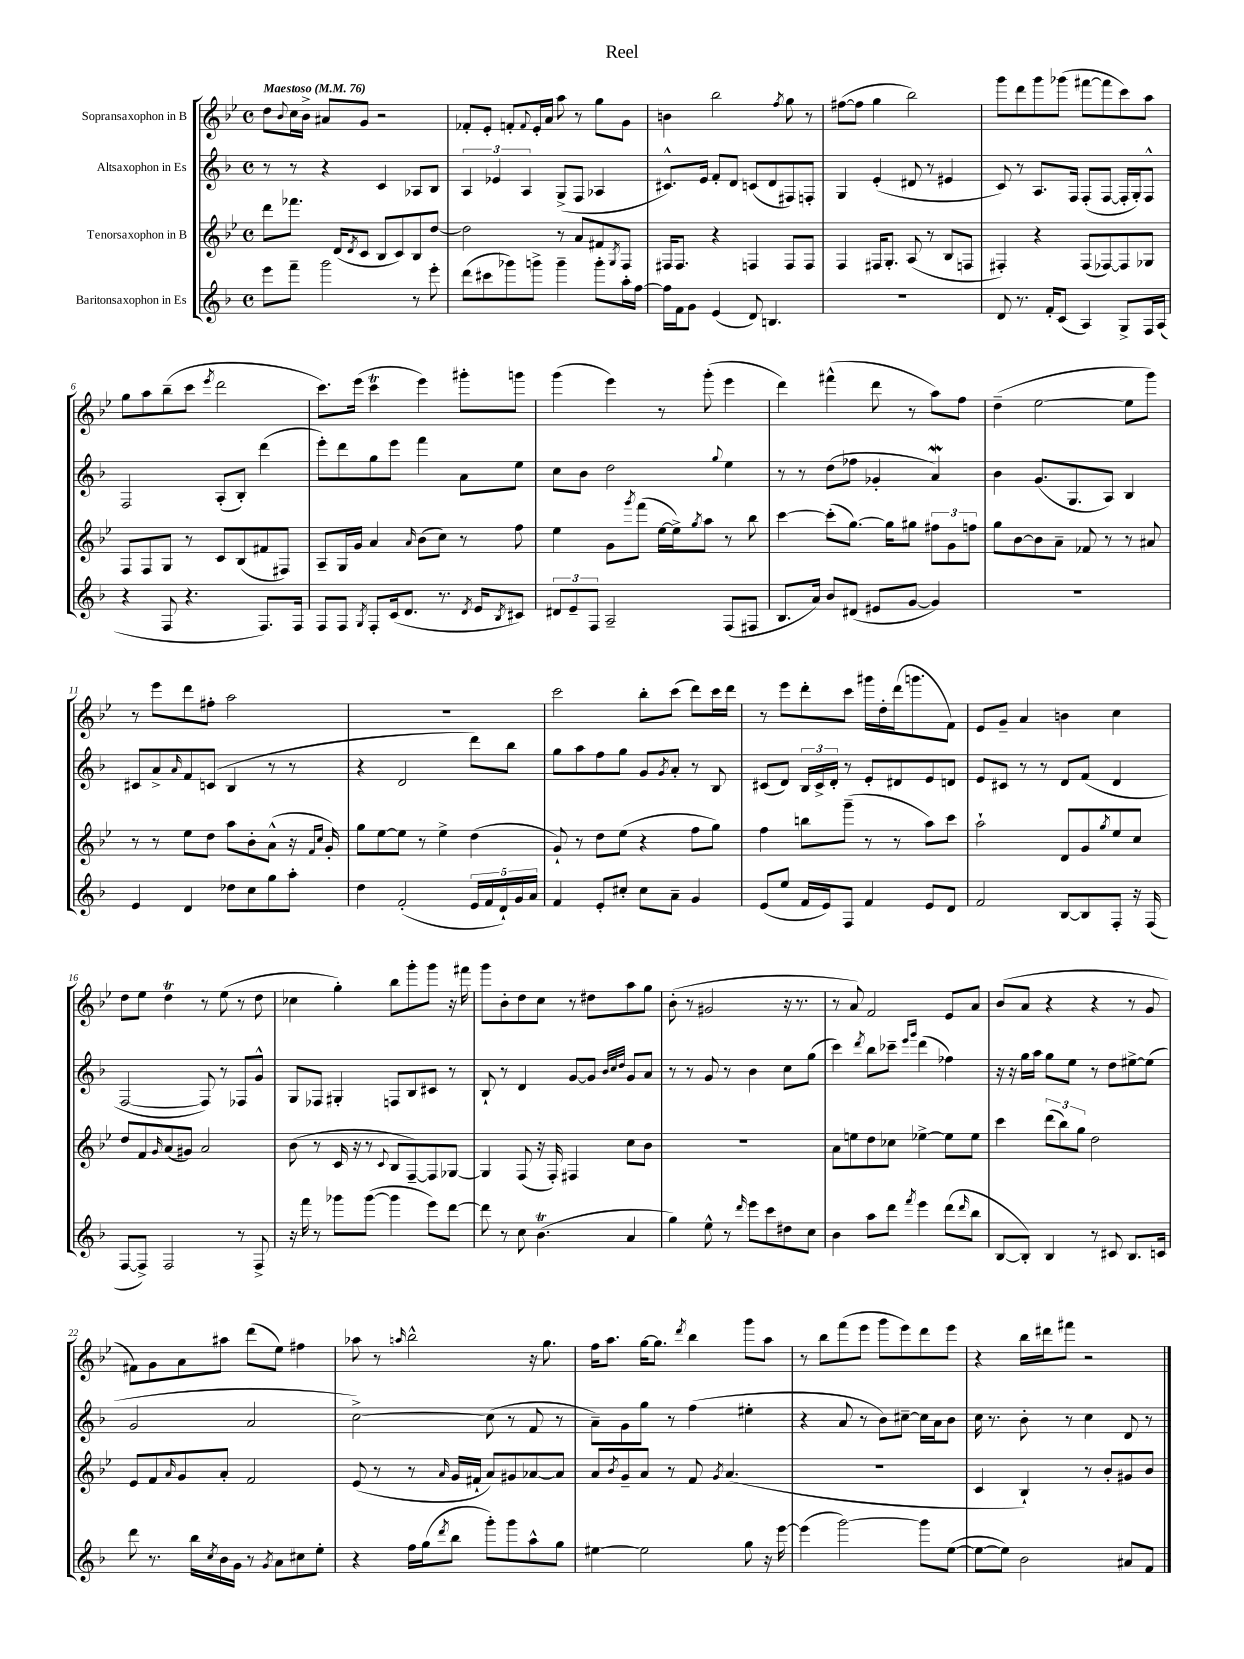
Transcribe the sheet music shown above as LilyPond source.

\header { title = "Reel" }
<<
\new StaffGroup <<
\new Staff = "s0" \with { instrumentName = "Sopransaxophon in B" } {
    \clef treble \key bes \major \defaultTimeSignature \time 4/4 \tempo "Maestoso" 4 = 76
    d''8 \appoggiatura { bes'8 } c''16 bes'16-> ais'8 g'8 r2 |
    fes'8-. ees'8-. f'8-. \appoggiatura { f'8 } ees'16-. a'16 a''8 r8 g''8 g'8 |
    b'4 bes''2 \acciaccatura { f''8 } g''8 r8 |
    fis''8~( fis''8 g''4 bes''2) |
    g'''8 d'''8 g'''8 ges'''8( fis'''8~ fis'''8 c'''8) a''8 |
    g''8 a''8 bes''8--( c'''8 \acciaccatura { ees'''8 } d'''2 |
    c'''8.) ees'''16( c'''4\trill ees'''4) gis'''8-. g'''8 |
    g'''4( ees'''4) r8 g'''8-.( ees'''4 |
    d'''4) fis'''4-^( d'''8 r8 a''8) f''8 |
    d''4--( ees''2~ ees''8 g'''8) |
    r8 ees'''8 d'''8 fis''8-. a''2 |
    R1 |
    c'''2 bes''8-. c'''8( d'''8) c'''16 d'''16 |
    r8 ees'''8 d'''8-. c'''8 gis'''16 d''16-. d'''16( g'''8. f'8) |
    ees'8 g'8-- a'4 b'4 c''4 |
    d''8 ees''8 d''4\trill r8 ees''8( r8 d''8 |
    ces''4 g''4-.) bes''8 g'''8-. g'''8 r16 fis'''16 |
    g'''8 bes'8-. d''8 c''8 r8 dis''8 a''8 g''8 |
    bes'8-.( r8 gis'2 r16 r8. |
    r8 a'8) f'2 ees'8 a'8 |
    bes'8( a'8 r4 r4 r8 g'8 |
    fis'8) g'8 a'8 ais''8 d'''8( ees''8) fis''4 |
    aes''8 r8 \grace { a''16 } bes''2-^ r16 g''8. |
    f''16 a''8. g''16~ g''8. \acciaccatura { d'''8 } bes''4 g'''8 a''8 |
    r8 bes''8 f'''8( ees'''8 g'''8 ees'''8) d'''8 ees'''8 |
    r4 bes''16 dis'''16 fis'''8 r2 \bar "|." |
}
\new Staff = "s1" \with { instrumentName = "Altsaxophon in Es" } {
    \clef treble \key f \major \defaultTimeSignature \time 4/4
    r8 r8 r4 c'4 aes8 bes8 |
    \tuplet 3/2 { a4 ees'4 a4 } g8->( f8 aes4 |
    cis'8.-^) e'16 f'8-. d'8 c'8( d'8 fis8) f8-. |
    g4 e'4-.( dis'8 r8 eis'4 |
    c'8) r8 a8. f16 f8-.( f8~ f16-. g16-.) f8-^ |
    f2 a8-.( bes8-.) d'''4( |
    e'''8-.) d'''8 g''8 e'''8 f'''4 a'8 e''8 |
    c''8 bes'8 d''2 \appoggiatura { g''8 } e''4 |
    r8 r8 d''8( fes''8 ges'4-. a'4\mordent) |
    bes'4 g'8.( g8. a8) bes4 |
    cis'8 a'8-> \grace { a'16 } f'8 c'8( bes4 r8 r8 |
    r4 d'2 d'''8) bes''8 |
    g''8 a''8 f''8 g''8 g'8 \acciaccatura { g'8 } a'8-. r8 bes8 |
    cis'8( d'8) \tuplet 3/2 { bes16 cis'16-> d'16-. } r8 e'8-. dis'8 e'8 d'8 |
    e'8 cis'8 r8 r8 d'8 f'8( d'4 |
    f2~ f8) r8 fes8 g'8-^ |
    g8 fes8 gis4-. f8 bes8 cis'8 r8 |
    bes8-! r8 d'4 g'8~ g'8 \grace { bes'32 c''32 d''32 } g'8 a'8 |
    r8 r8 g'8 r8 bes'4 c''8 g''8( |
    c'''4) \acciaccatura { d'''8 } bes''8 ces'''8-- \grace { e'''16 g'''16 } d'''4( fes''4) |
    r16 r16 g''16 a''16 g''8 e''8 r8 d''8 eis''8~-> eis''8( |
    g'2 a'2 |
    c''2~->) c''8( r8 f'8 r8 |
    a'8--) g'8 g''8 r8 f''4( eis''4-. |
    r4 a'8 r8 bes'8) cis''8~-- cis''16 a'16 bes'8 |
    c''16 r8. bes'8-. r8 c''4 d'8 r8 \bar "|." |
}
\new Staff = "s2" \with { instrumentName = "Tenorsaxophon in B" } {
    \clef treble \key bes \major \defaultTimeSignature \time 4/4
    d'''8 fes'''8. d'16( \acciaccatura { d'8 } c'8 bes8 c'8) bes8 d''8~ |
    d''2 r8 a'8 fis'8 \acciaccatura { g8 } f8 |
    fis16 fis8. r4 f4 f8 f8 |
    f4 fis16 g8.-. a8( r8 bes8 f8 |
    fis4-.) r4 fis8( fes8~) fes8 ges8 |
    f8 f8 g8 r8 c'8 bes8( fis'8 fis8) |
    a8-- g16 g'16 a'4 \grace { a'16 } bes'8( c''8) r8 f''8 |
    ees''4 g'8 \acciaccatura { g'''8 } f'''8( ees''16~ ees''16->) \acciaccatura { g''8 } a''8 r8 bes''8 |
    c'''4~ c'''8-.( g''8.~) g''16 gis''8 \tuplet 3/2 { fis''8 g'8 f''8 } |
    g''8 bes'8~ bes'8 a'8-- fes'8 r8 r8 ais'8 |
    r8 r8 ees''8 d''8 a''8 bes'8-. a'8-^( r16 \grace { f'16 c''16 } g'16-.) |
    g''8 ees''8~ ees''8 r8 ees''4-> d''4( |
    g'8-!) r8 d''8 ees''8( r4 f''8 g''8) |
    f''4 b''8 g'''8--( r8 r8 a''8) c'''8 |
    a''2-! d'8 g'8 \acciaccatura { g''8 } ees''8 c''8 |
    d''8 f'8 \grace { g'16 } a'8( gis'8) a'2 |
    bes'8( r8 c'16 r16 r8 \appoggiatura { c'8 } bes8 f8~--) f8 ges8~ |
    ges4 f8( r16 f16-.) fis4 c''8 bes'8 |
    R1 |
    a'8 e''8 d''8 ces''8 ees''4~-> ees''8 ees''8 |
    c'''4 \tuplet 3/2 { d'''8( bes''8) g''8 } d''2 |
    ees'8 f'8 \grace { a'16 } g'8 a'8-. f'2 |
    ees'8( r8 r8 \grace { a'16 } g'16 fis'16-! a'8) gis'8 aes'8~ aes'8 |
    a'8 \acciaccatura { bes'8 } g'8-- a'8 r8 f'8 \acciaccatura { g'8 } a'4.( |
    R1 |
    c'4 bes4-!) r8 bes'8-. gis'8 bes'8 \bar "|." |
}
\new Staff = "s3" \with { instrumentName = "Baritonsaxophon in Es" } {
    \clef treble \key f \major \defaultTimeSignature \time 4/4
    e'''8 f'''8-- g'''2 r8 e'''8-. |
    d'''8( cis'''8 ges'''8) g'''8-> g'''4-- g'''8-. a''16-. f''16~ |
    f''16 f'16 g'8 e'4( d'8) b4. |
    R1 |
    d'8 r8. f'16-. c'8( a4) g8-> f16 a16( |
    r4 f8 r4. f8.) f16 |
    f8 f8 \acciaccatura { g8 } f8-. c'16( d'8. r8. \acciaccatura { d'8 } e'16 \acciaccatura { bes8 } cis'8) |
    \tuplet 3/2 { dis'8 e'8-- f8 } a2-- f8( fis8 |
    bes8. a'16) bes'8 dis'8( eis'8 g'8~ g'4) |
    R1 |
    e'4 d'4 des''8 c''8 g''8 a''8-. |
    d''4 f'2-.( \tuplet 5/4 { e'16 f'16 d'16-!) g'16 a'16 } |
    f'4 e'8-. cis''8-. cis''8 a'8-- g'4 |
    e'8( e''8 f'16 e'16) f8 f'4 e'8 d'8 |
    f'2 bes8~ bes8 f8-. r16 f16( |
    f8~ f8->) f2 r8 f8-> |
    r16 f'''16 r8 ges'''8 ges'''8~( ges'''4 e'''8) d'''8~ |
    d'''8 r8 c''8 bes'4.\trill( a'4 |
    g''4) e''8-^ r8 \grace { d'''16 } e'''8 c'''8 dis''8 c''8 |
    bes'4 a''8 d'''8 \acciaccatura { f'''8 } e'''4 d'''8( \grace { d'''16 } bes''8 |
    bes8~ bes8-.) bes4 r8 cis'8 bes8. c'16 |
    d'''8 r8. bes''16 \acciaccatura { c''8 } bes'16 g'16 r8 \acciaccatura { g'8 } a'8 cis''8 e''8-. |
    r4 f''16 g''16( \acciaccatura { d'''8 } bes''8 g'''8-.) g'''8 a''8-^ g''8 |
    eis''4~ eis''2 g''8 r16 e'''16~ |
    e'''4( g'''2~) g'''8 e''8~( |
    e''8~ e''8) bes'2 ais'8 f'8 \bar "|." |
}
>>
>>
